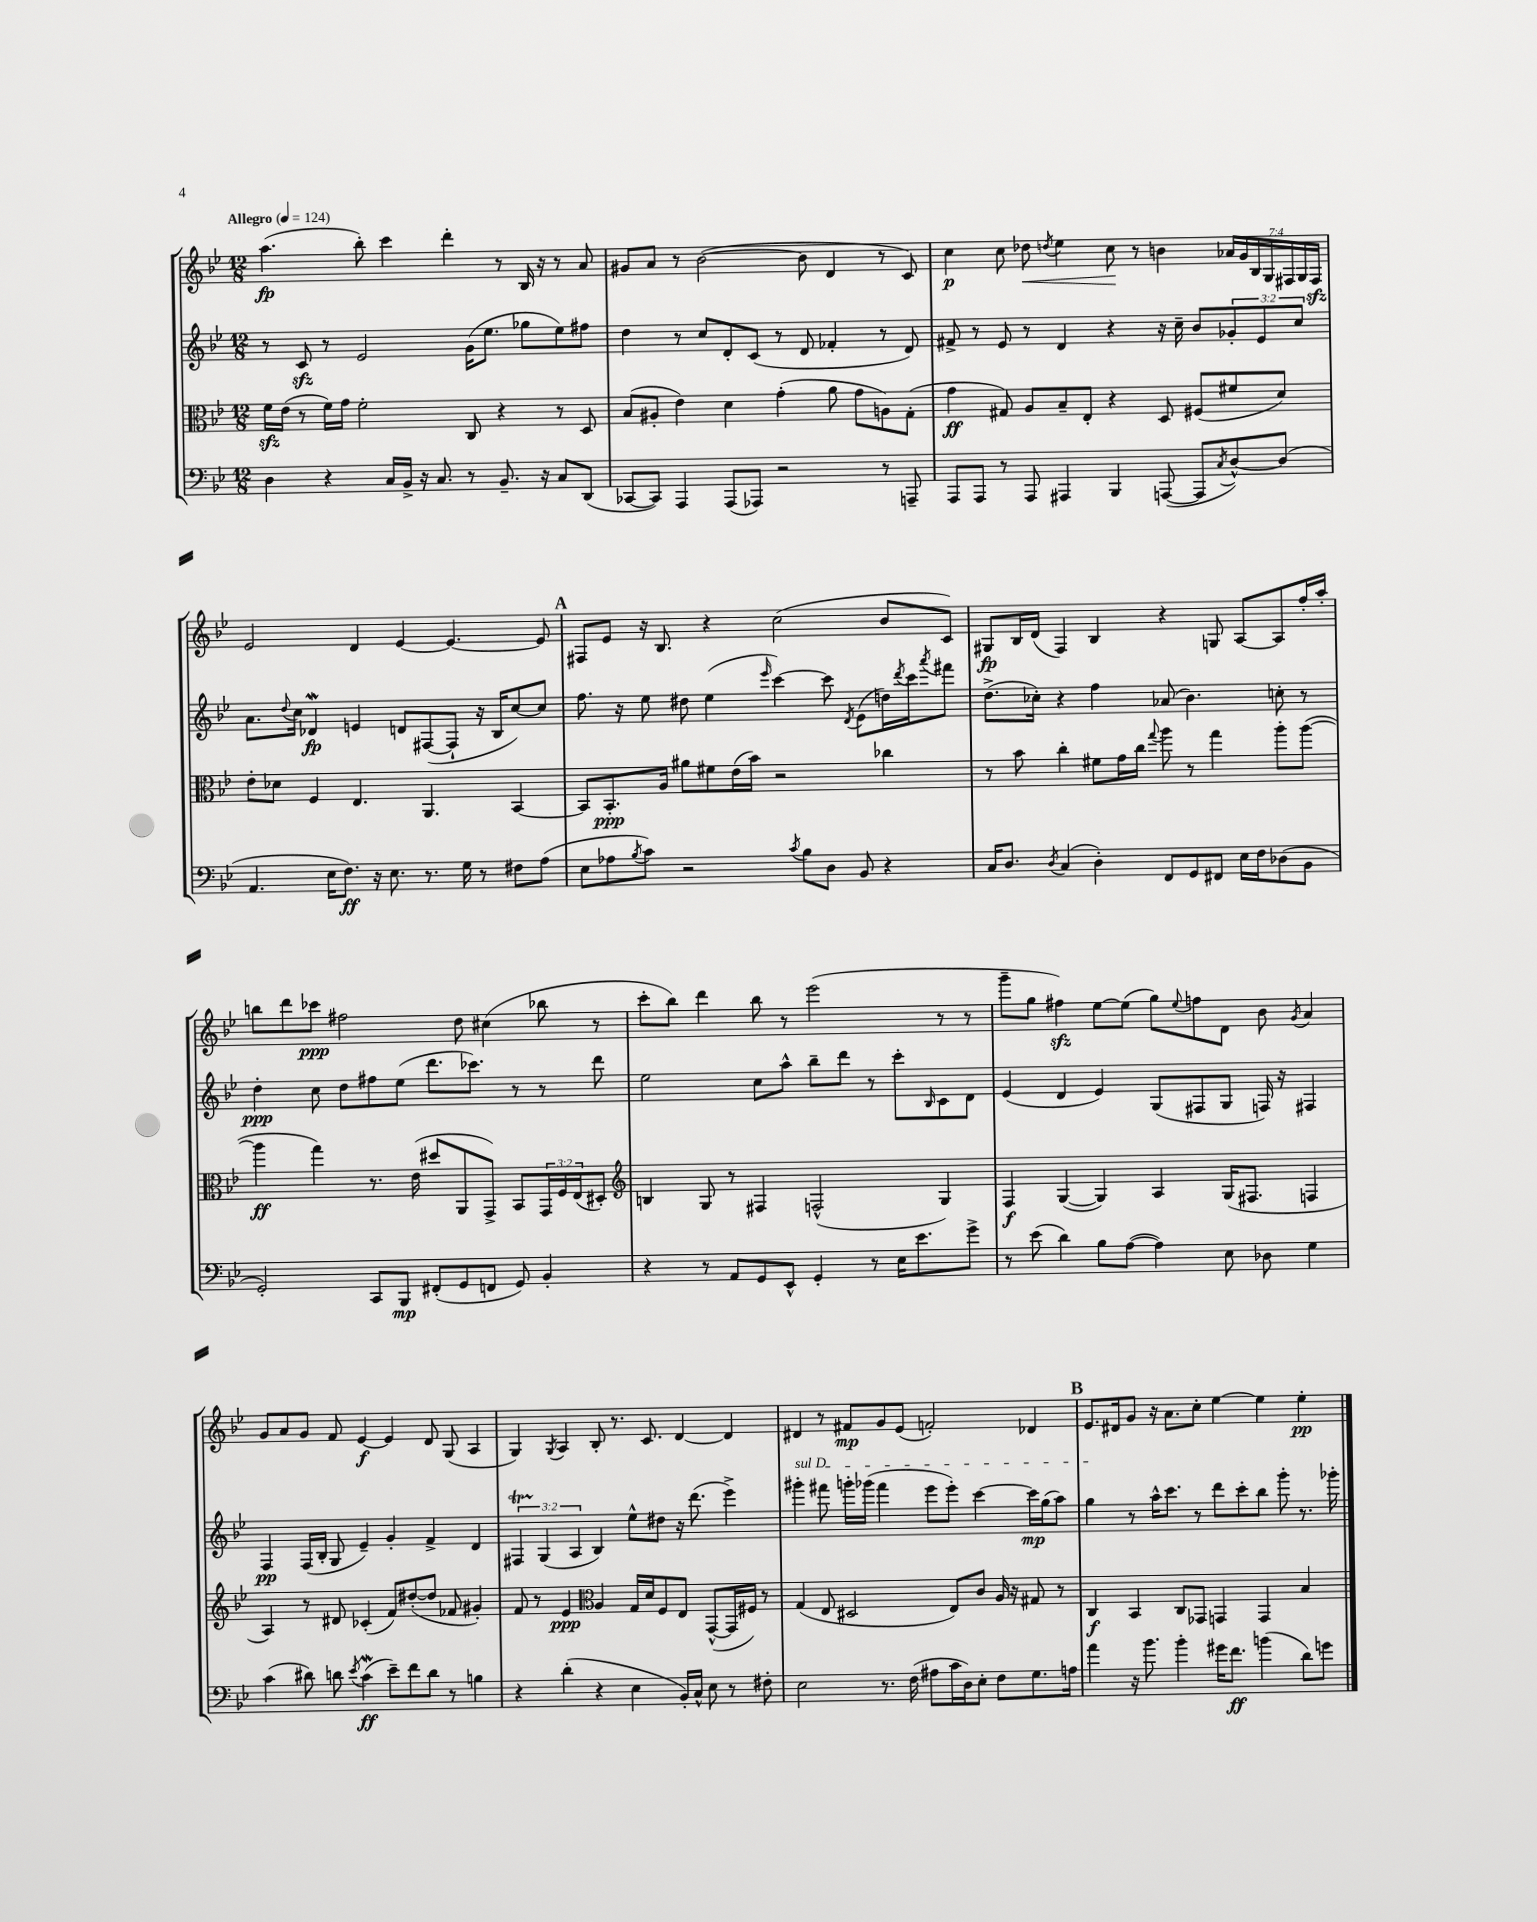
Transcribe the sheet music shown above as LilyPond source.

<<
\new StaffGroup <<
\new Staff = "s0" {
    \clef treble \key bes \major \numericTimeSignature \time 12/8 \override Staff.TupletNumber.text = #tuplet-number::calc-fraction-text \tempo "Allegro" 4 = 124
    a''4.\fp( bes''8-.) c'''4 d'''4-. r8 bes16 r16 r8 a'8 |
    gis'8 a'8 r8 bes'2~( bes'8 d'4 r8 c'8) |
    c''4\p c''8 des''8\< \acciaccatura { d''8 } ees''4 c''8\! r8 b'4 \tuplet 7/4 { aes'16 g'16 bes16 g16 fis16 g16 fis16\sfz } |
    ees'2 d'4 ees'4~ ees'4.~ ees'8 |
    \mark \markup { \bold "A" } fis8 ees'8 r16 bes8. r4 c''2( bes'8 c'8) |
    gis8\fp bes16 d'16( f4) bes4 r4 g8 a8~ a8 f''16-. a''16-. |
    b''8 d'''8 ces'''8\ppp fis''2 d''8 cis''4( bes''8 r8 |
    c'''8-. bes''8) d'''4 bes''8 r8 ees'''2( r8 r8 |
    g'''8-- g''8 fis''4\sfz) ees''8~ ees''8( g''8) \appoggiatura { ees''8 } f''8 d'8 bes'8 \acciaccatura { g'8 } a'4 |
    g'8 a'8 g'8 f'8 ees'4~\f ees'4 d'8 g8( a4 |
    g4) \acciaccatura { g8 } a4 bes8-. r8. c'8. d'4~ d'4 |
    dis'4 r8 fis'8\mp g'8 ees'8( f'2-.) des'4 |
    \mark \markup { \bold "B" } ees'8. dis'16 g'8 r16 a'8. c''8-. ees''4~ ees''4 ees''4-.\pp \bar "|." |
}
\new Staff = "s1" {
    \clef treble \key bes \major \numericTimeSignature \time 12/8 \override Staff.TupletNumber.text = #tuplet-number::calc-fraction-text
    r8 c'8\sfz r8 ees'2 g'16( ees''8. ges''8 ees''8) fis''8 |
    d''4 r8 c''8 d'8-. c'8( r8 d'8 fes'4-. r8 d'8) |
    fis'8-> r8 ees'8 r8 d'4 r4 r16 c''16-- bes'8 \tuplet 3/2 { ges'8-. ees'8 c''8 } |
    a'8. \appoggiatura { d''8 } c''16 des'4\mordent\fp e'4 d'8 fis8~( fis8-! r16 bes16 c''8~) c''8 |
    \mark \markup { \bold "A" } f''8. r16 ees''8 dis''8 ees''4( \grace { ees'''16 } c'''4~) c'''8 \acciaccatura { d'8 } ees'8( d''16) \acciaccatura { d'''8 } c'''16 \acciaccatura { a'''8 } fis'''8 |
    d''8.->( ces''16-.) r4 f''4 aes'8( bes'4.) c''8-. r8 |
    d''4-.\ppp c''8 d''8 fis''8 ees''8( d'''8. ces'''8.) r8 r8 d'''8 |
    ees''2 c''8 a''8-^ bes''8-- d'''8 r8 c'''8-. \grace { bes16 } c'8 d'8 |
    ees'4( d'4 ees'4) g8( fis8 g8 f16) r16 fis4 |
    f4\pp f16( bes16-. g8 ees'4--) g'4-. f'4-> d'4 |
    \tuplet 3/2 { fis4\startTrillSpan g4\stopTrillSpan( a4 } bes4) ees''8-^ dis''8 r16 d'''8.( ees'''4->) |
    \once \override TextSpanner.bound-details.left.text = \markup { \italic "sul D" } gis'''4-.\startTextSpan fis'''8 g'''16-. ges'''16( fis'''4 ees'''8 ees'''8-.) c'''4~ c'''16\mp g''16( a''8) |
    \mark \markup { \bold "B" } g''4\stopTextSpan r8 a''16-^ c'''8. r8 d'''8 c'''8-. bes''8 g'''8-. r8. ges'''16-. \bar "|." |
}
\new Staff = "s2" {
    \clef alto \key bes \major \numericTimeSignature \time 12/8 \override Staff.TupletNumber.text = #tuplet-number::calc-fraction-text
    f'16\sfz ees'16( r8 f'16) g'16 f'2-. c8 r4 r8 d8 |
    bes8( ais8-. ees'4) d'4 g'4-.( a'8 g'8 a8) g8-.( |
    g'4\ff gis8) a8 bes8-- ees8-. r4 d8 fis8( fis'8 d'8) |
    ees'8-. des'8 f4 ees4. a,4. bes,4~ |
    \mark \markup { \bold "A" } bes,8 bes,8.-.\ppp a16 ais'8 fis'8 ees'16( bes'16) r2 ces''4 |
    r8 bes'8 c''4-. fis'8 g'16 c''16 \appoggiatura { g''8 } a''8 r8 g''4 a''8-. a''8~( |
    a''4\ff g''4) r8. ees'16( dis''8 a,8 g,8->) bes,8 \tuplet 3/2 { g,16 f16 ees16( } dis8-.) |
    \clef treble b4 g8 r8 fis4 f2-^( g4) |
    f4\f g4~( g4) a4 g16( fis8. f4 |
    a4) r8 dis'8 ces'4-.( f'8) dis''8~-.( dis''8 fes'8 gis'4-.) |
    f'8 r8 ees'4\ppp \clef alto a4 g16 d'16 f8 ees8 g,8~-^( g,16 fis16) r8 |
    g4( ees8 dis2 ees8) c'8 a16 r16 gis8 r8 |
    \mark \markup { \bold "B" } c4\f bes,4 c8 ges,8 g,4 g,4 bes4 \bar "|." |
}
\new Staff = "s3" {
    \clef bass \key bes \major \numericTimeSignature \time 12/8
    d4 r4 c16 bes,16-> r16 c8. r8 bes,8.-- r16 c8 d,8( |
    ces,8~ ces,8) a,,4 a,,8( aes,,8) r2 r8 a,,8-- |
    a,,8 a,,8 r8 a,,8 ais,,4 bes,,4 a,,8~( a,,8 \acciaccatura { c8 } d8~-^) d8( |
    a,4. ees16 f8.\ff) r16 ees8. r8. g16 r8 fis8 a8( |
    \mark \markup { \bold "A" } ees8 aes8 \acciaccatura { bes8 } c'8) r2 \acciaccatura { c'8 } bes8 d8 bes,8 r4 |
    c16 d8. \acciaccatura { d8 } c4( d4-.) f,8 g,8 fis,8 ees16 f16 des8( bes,8 |
    g,2-.) c,8 bes,,8\mp fis,8-.( g,8 f,8 g,8) bes,4-. |
    r4 r8 a,8 g,8 ees,8-^ g,4-. r8 ees16 ees'8. g'8-> |
    r8 ees'8( d'4) bes8 a8~( a4) ees8 des8 g4 |
    c'4( dis'8) d'8 \acciaccatura { ees'8 } c'4\mordent\ff( ees'8--) f'8 d'8 r8 b4 |
    r4 d'4-.( r4 ees4 bes,16-.) c16-^ ees8 r8 fis8-. |
    ees2 r8. f16( ais8 c'16 d16) ees8-. f8 g8. a16 |
    \mark \markup { \bold "B" } a'4 r16 bes'8. bes'4-. gis'16 f'8.\ff b'4( d'8) g'8 \bar "|." |
}
>>
>>
\layout { \context { \Score \remove "Bar_number_engraver" } }
